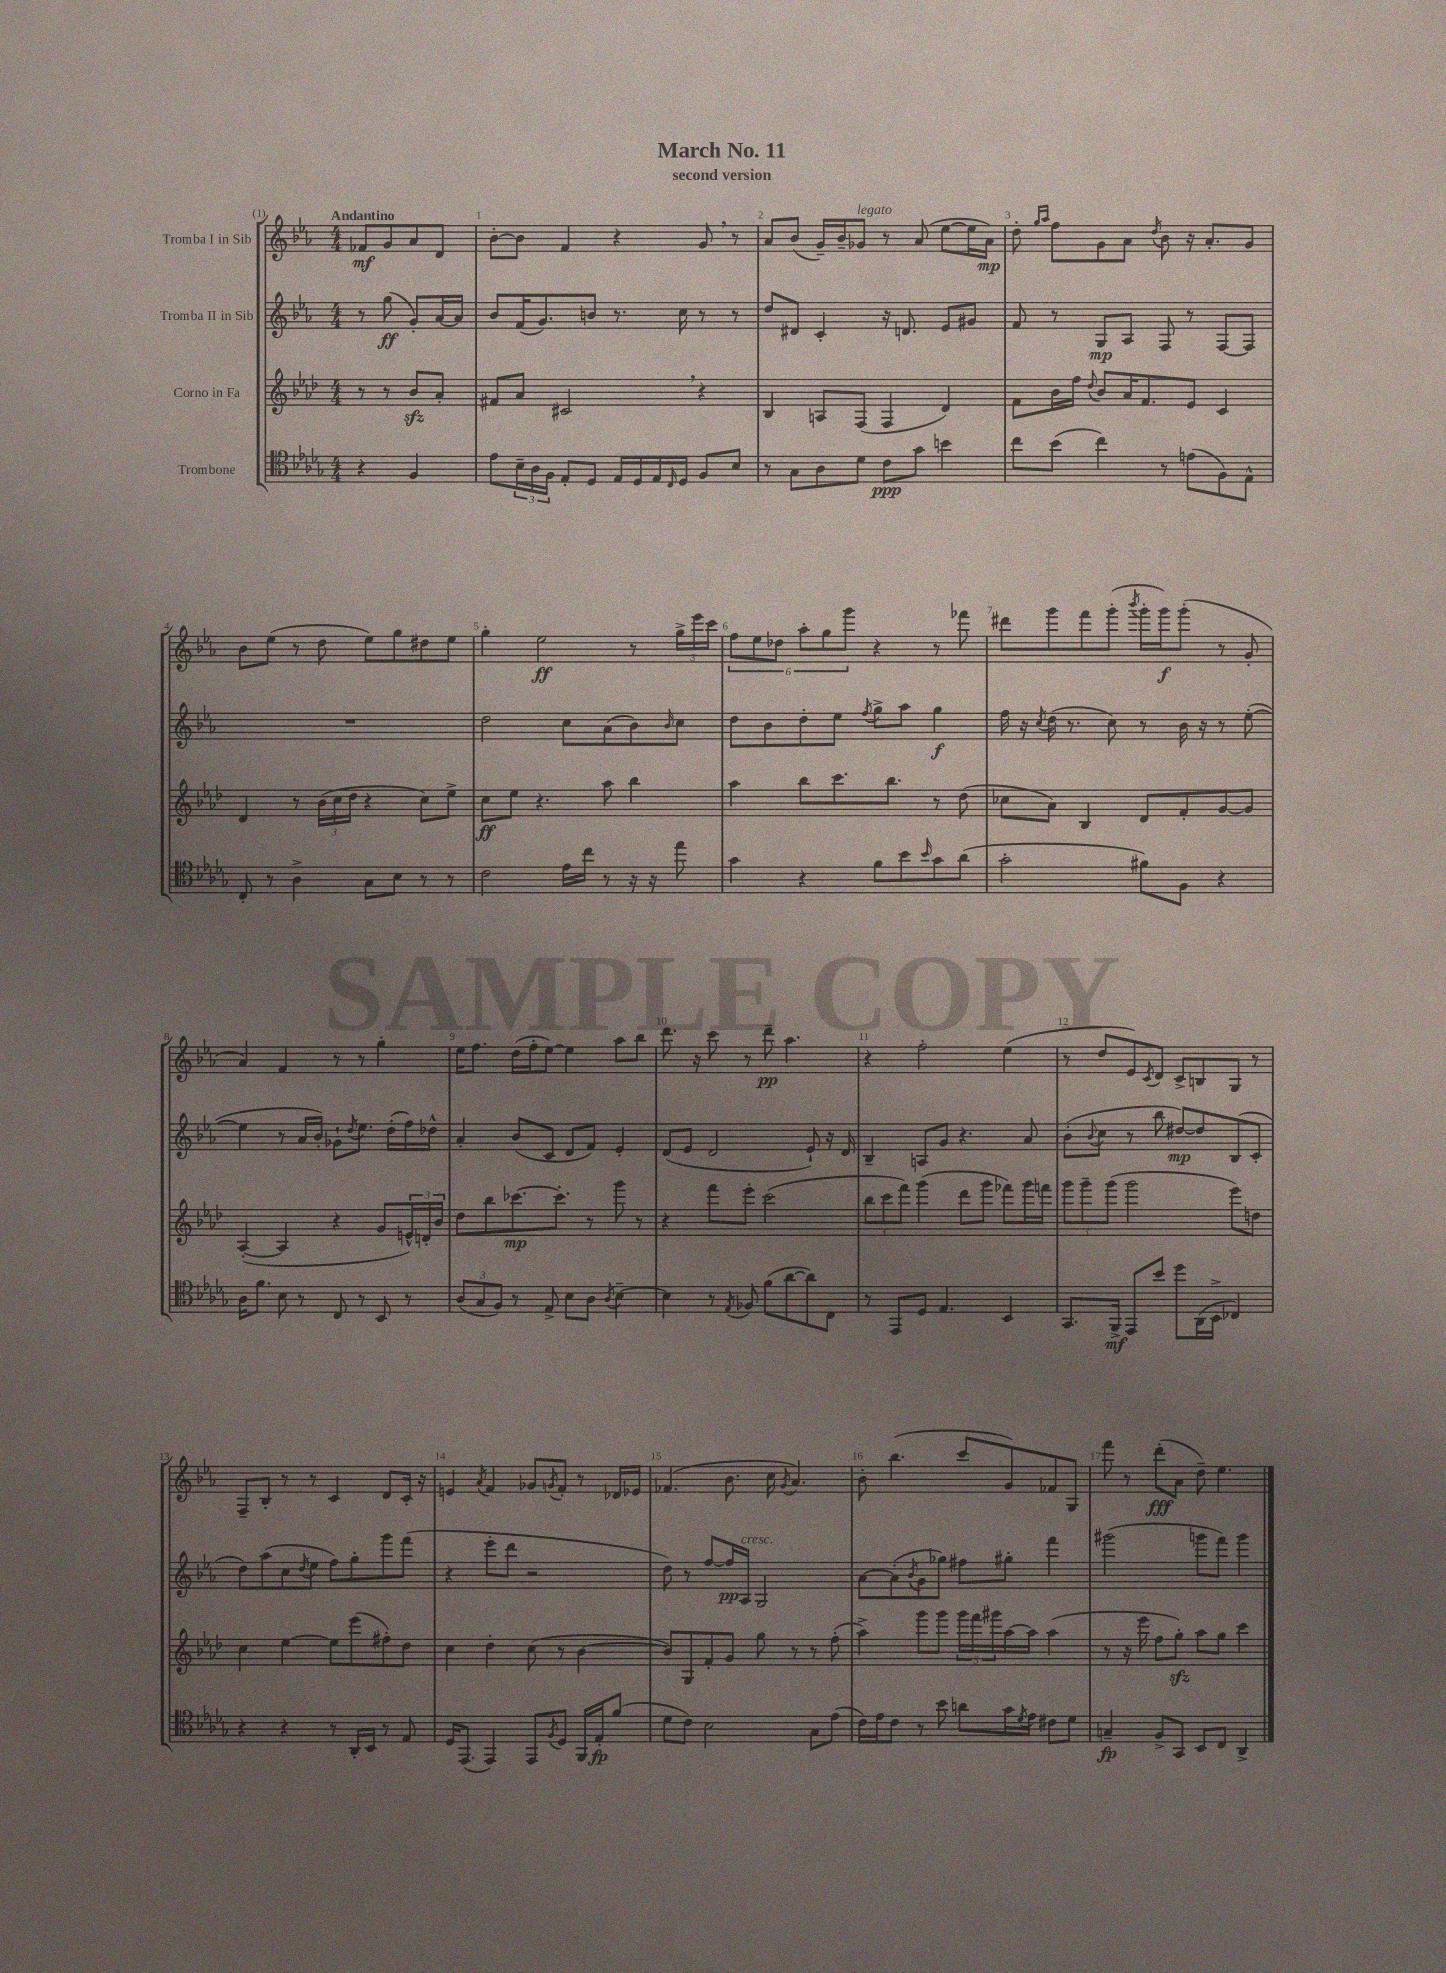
\header { title = "March No. 11" subtitle = "second version" }
<<
\new StaffGroup <<
\new Staff = "s0" \with { instrumentName = "Tromba I in Sib" } {
    \clef treble \key ees \major \numericTimeSignature \time 4/4 \partial 2 \tempo "Andantino"
    fes'8\mf g'8 aes'8 d'8 |
    bes'8~-. bes'8 f'4 r4 g'8 \breathe r8 |
    aes'8 bes'8( g'16--) bes'16-- ges'8^\markup { \italic "legato" } r8 aes'8( ees''8~ ees''16 aes'16\mp) |
    d''8-. \grace { g''16 aes''16 } f''8 g'8 aes'8 \acciaccatura { d''8 } bes'8 r16 aes'8.-. g'8 |
    bes'8 ees''8( r8 d''8 ees''8) g''8 dis''8 ees''8 |
    g''4-. ees''2\ff r8 \tuplet 3/2 { g''16-> ees'''16 c'''16 } |
    \tuplet 6/4 { f''8 ees''8 des''8 aes''8-. g''8 g'''8 } r4 r8 fes'''8 |
    dis'''8 g'''8 f'''8 g'''8-.( \acciaccatura { bes'''8 } g'''16-. g'''16\f) g'''8-.( r8 g'8-. |
    aes'4) f'4 r8 r8 g''4-. |
    ees''16 f''8. d''16( f''16-. ees''8~) ees''4 aes''8 bes''8 |
    d'''8. r16 c'''8 r8 d'''8--\pp aes''4. |
    r4 f''2-. ees''4( |
    r8 d''8 ees'8) \acciaccatura { c'8 } d'8 c'8-> b8 g8 r8 |
    f8-- bes8-. r8 r8 c'4 d'8 c'16-. r16 |
    e'4 \acciaccatura { aes'8 } f'4 ges'8 \acciaccatura { g'8 } f'8-. r8 des'16 ees'16 |
    fes'4.( bes'8. c''16 \acciaccatura { g'8 } aes'4.) |
    bes'8-. bes''4.( c'''8 g'8) fes'8 g8 |
    f'''8 r8 d'''8-.\fff( aes'8 d''8--) ees''4. \bar "|." |
}
\new Staff = "s1" \with { instrumentName = "Tromba II in Sib" } {
    \clef treble \key ees \major \numericTimeSignature \time 4/4 \partial 2
    r8 g''8\ff( g'8-.) aes'16~ aes'16 |
    bes'8 f'16( g'8.) b'8 r8. c''16 r8 r8 |
    d''8 dis'8 c'4-. r16 d'8. ees'8 gis'8 |
    f'8 r8 g8\mp aes8 f8 r8 f8~ f8 |
    R1 |
    d''2 c''8 aes'8( bes'8) \grace { bes'16 } c''8 |
    d''8 bes'8 d''8-. ees''8 \acciaccatura { f''8 } g''8-> aes''8 g''4\f |
    f''16 r16 \acciaccatura { c''8 } d''16( r8. c''8) r8 bes'16 r16 r8 ees''8~-.( |
    ees''4 r8 aes'16 bes'16-.) ges'8-! \acciaccatura { d''8 } ees''8. d''16-.( f''16) des''16-^ |
    aes'4-. bes'8( c'8 d'8 f'8) ees'4-. |
    d'8( ees'8 d'2 ees'8-!) r16 d'16 |
    bes4-- a8 g'8 r4. aes'8 |
    bes'8-.( \appoggiatura { bes'8 } c''8 r8 bes''8 dis''8~\mp) dis''8 bes8( c'8-. |
    d''8) aes''8( c''8 \acciaccatura { d''8 } ees''8 f''8) g''8-. g'''8 f'''8( |
    r4 ees'''8-. d'''8 r2 |
    d''8) r8 f''8~ f''16\pp aes16^\markup { \italic "cresc." } g2 |
    aes'8~ aes'8-.( \acciaccatura { bes'8 } g'8 ges''8) fis''8 gis''8-. f'''4 |
    gis'''2( g'''8 f'''8) g'''4 \bar "|." |
}
\new Staff = "s2" \with { instrumentName = "Corno in Fa" } {
    \clef treble \key aes \major \numericTimeSignature \time 4/4 \partial 2
    r8 r8 bes'8\sfz aes'8-. |
    fis'8 aes'8 cis'2 \breathe r4 |
    bes4 a8 f8( f4 des'4) |
    f'8 bes'16 f''16 \appoggiatura { des''8 } bes'8 aes'16 f'8. ees'8 c'4 |
    des'4 r8 \tuplet 3/2 { bes'16( c''16 des''16 } r4 c''8) ees''8-> |
    c''8\ff ees''8 r4. aes''8 bes''4 |
    aes''4 bes''8 c'''8. bes''8. r8 des''8( |
    ces''8 aes'8) bes4 des'8 f'8-. g'8~ g'8 |
    aes4~-.( aes4 r4 g'8 \tuplet 3/2 { e'16-^) d'16-. bes'16 } |
    des''8 bes''8 ces'''8.~\mp ces'''8.-. r8 g'''8 r8 |
    r4 f'''8 ees'''8-. c'''2( |
    \tuplet 3/2 { bes''8 c'''8 f'''8) } g'''4( des'''8 g'''8 fes'''8) g'''16 f'''16 |
    \tuplet 3/2 { g'''8 g'''8-- g'''8( } g'''2 ees'''8) d''8 |
    c''4 ees''4~ ees''8 ees'''8( fis''8-.) des''8 |
    c''4 des''4-. c''8( r8 bes'4~ |
    bes'8) g8 f'8-. g'8 g''8 r8 r8 f''8-.( |
    aes''4->) g'''8 g'''8 \tuplet 3/2 { g'''16 f'''16 gis'''16 } aes''16~ aes''16 aes''4( |
    r8 r16 ees'''16 f''8 g''8-.\sfz) aes''8 g''8 c'''4 \bar "|." |
}
\new Staff = "s3" \with { instrumentName = "Trombone" } {
    \clef tenor \key des \major \numericTimeSignature \time 4/4 \partial 2
    r4 f4 |
    ees'8 \tuplet 3/2 { bes16-- aes16 f16 } ees8-. des8 ees16 des16 ees16 \grace { c16 } des16 f8 bes8 |
    r8 ges8 aes8 des'8 c'8\ppp ges'8 b'4 |
    c''8 bes'8( c''4) r8 e'8( f8) ees8-^ |
    c8-. r8 aes4-> ges8 bes8 r8 r8 |
    c'2 ees'16 c''16 r8 r16 r16 ees''8 |
    ges'4 r4 f'8 bes'8 \grace { bes'16 } ges'8 aes'8( |
    ges'2-. fis'8) f8 r4 |
    aes16 f'8. bes8 r8 c8 r8 bes,8 r8 |
    \tuplet 3/2 { aes8( ges8 f8) } r8 ees8-> bes8 aes8 \acciaccatura { aes8 } bes4~-- |
    bes4 r8 \acciaccatura { ees8 } fes8 f'8( aes'8~ aes'8) c8 |
    r8 ees,8 des8 ees4. bes,4 |
    ges,8. f,16->\mf ees,8 bes'8 des''8 aes,16( bes,16-> ces4) |
    r4 r4 r8 aes,16-. bes,16 r8 ees8 |
    des16 ees,8.( ees,4) ees,8 \acciaccatura { f8 } des8 f,16 ees16-.\fp f'8( |
    des'8 c'8) bes2 ges8 ees'8( |
    c'16) ees'16 c'8 r8 bes'8 a'8 ges'16 \acciaccatura { des'8 } ees'16 cis'8 des'8 |
    g4--\fp f8-> ges,8 bes,8 c8 aes,4-> \bar "|." |
}
>>
>>
\layout { \context { \Score \override BarNumber.break-visibility = ##(#f #t #t) barNumberVisibility = #all-bar-numbers-visible } }
